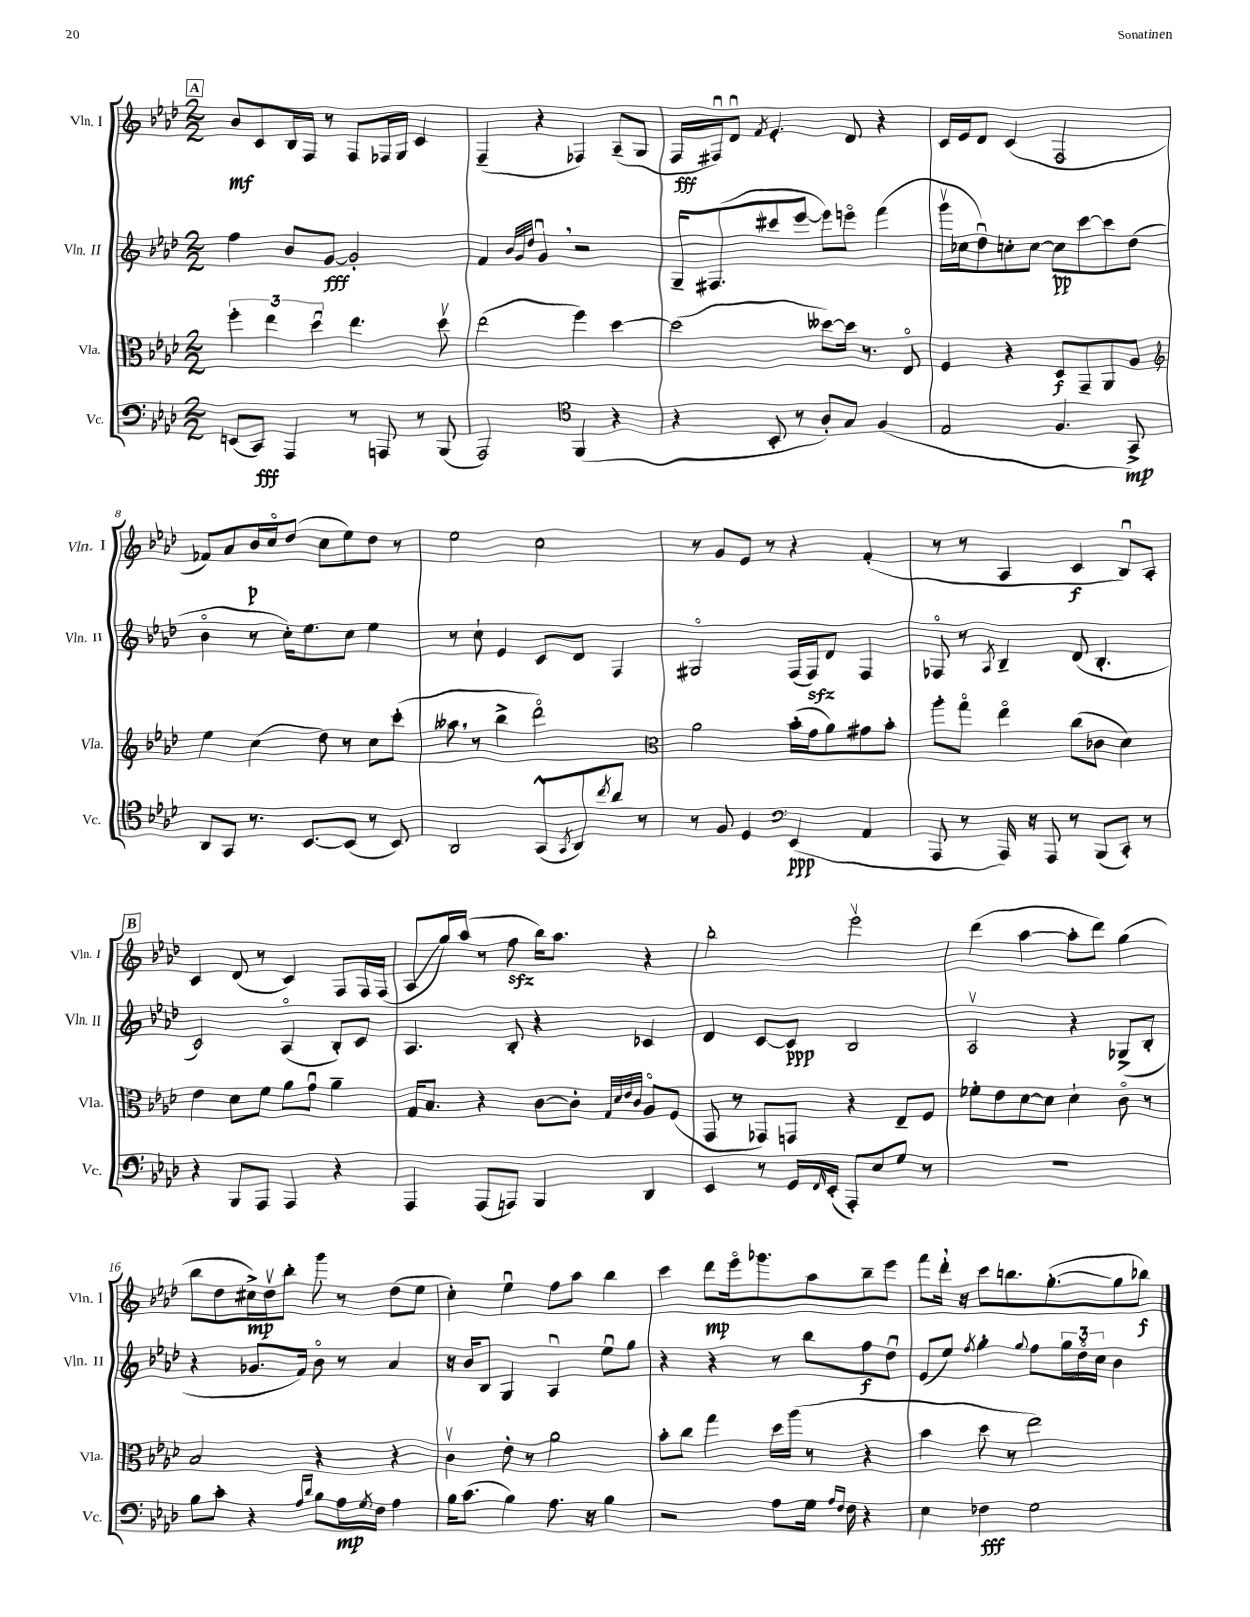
<<
\new StaffGroup <<
\new Staff = "s0" \with { instrumentName = "Vln. I" shortInstrumentName = "Vln. I" } {
    \clef treble \key aes \major \numericTimeSignature \time 2/2
    \mark \markup { \box "A" } bes'8\mf c'8 bes16 f16 r8 f8 fes16 g16 c'4 |
    f4--( r4 fes4) aes8--( g8 |
    f16\fff fis16\downbow) des'8\downbow \acciaccatura { f'8 } ees'4.-. des'8 r4 |
    c'16 ees'16 des'8 c'4( f2 |
    fes'8) aes'8 bes'16\p c''16\flageolet des''8( c''8 ees''8) des''8 r8 |
    ees''2 c''2 |
    r8 g'8 ees'8 r8 r4 f'4-.( |
    r8 r8 aes4 c'4\f bes8\downbow) aes8-. |
    \mark \markup { \box "B" } c'4 des'8( r8 c'4) f8 f16 f16( |
    aes8\glissando g''16) aes''16( r8 f''8\sfz bes''16) aes''8. r4 |
    bes''2-. ees'''2\upbow |
    des'''4( aes''4~ aes''8-. des'''8) g''4( |
    bes''8 des''8 cis''16->\mp) des''16\upbow bes''8-. g'''8 r8 des''8( ees''8 |
    c''4-.) ees''4\downbow f''8 aes''8 bes''4 |
    c'''4 des'''8\mp ees'''16\flageolet ges'''8. aes''8 bes''8-- ees'''8 |
    f'''8 des'''16-. \breathe r16 c'''8 b''8. g''8.~-.( g''8 bes''8\f) \bar "|." |
}
\new Staff = "s1" \with { instrumentName = "Vln. II" shortInstrumentName = "Vln. II" } {
    \clef treble \key aes \major \numericTimeSignature \time 2/2
    \mark \markup { \box "A" } f''4 bes'8 g'8~\fff g'2-. |
    f'4 \grace { bes'32 g'32 des''32 } g'4\downbow \breathe r2 |
    g16-- fis8.( cis'''8 ees'''8~ ees'''8) e'''8\flageolet f'''4( |
    g'''16\upbow ces''16 des''8\downbow) c''8-. c''8~ c''8\pp c'''8~ c'''8 des''8( |
    bes'4\flageolet r8 c''16-.) ees''8. c''8 ees''4 |
    r8 c''8-! ees'4 c'8 des'8 f4 |
    gis2\flageolet f16( f16\sfz) des'8 f4 |
    fes8\flageolet r8 \acciaccatura { aes8 } bes4-- des'8( bes4.-. |
    \mark \markup { \box "B" } c'2) aes4\flageolet( bes8-.) c'8 |
    aes4. bes8-. r4 ces'4 |
    des'4 c'8~ c'8\ppp bes2 |
    aes2\upbow r4 ges8->( bes8-. |
    r4 ges'8. f'16) bes'8\flageolet r8 aes'4 |
    r16 bes'16 bes8 g4 aes4\downbow ees''8\downbow g''8 |
    r4 r4 r8 bes''8 f''8\f des''8\downbow |
    ees'8( ees''8) \acciaccatura { f''8 } g''4-. \appoggiatura { g''8 } f''8 \tuplet 3/2 { g''16 des''16\flageolet c''16 } bes'4 \bar "|." |
}
\new Staff = "s2" \with { instrumentName = "Vla." shortInstrumentName = "Vla." } {
    \clef alto \key aes \major \numericTimeSignature \time 2/2
    \mark \markup { \box "A" } \tuplet 3/2 { f''4-. ees''4 des''4\downbow } ees''4. des''8\upbow |
    ees''2( f''4) des''4~ |
    des''2( deses''8~) deses''16 r8. ees8\flageolet |
    f4 r4 des8\f g,8-- aes,8 aes8 |
    \clef treble ees''4 c''4( des''8) r8 c''8 c'''8-.( |
    aeses''8 \breathe r8 bes''4-> des'''2\flageolet) |
    \clef alto aes'2 bes'16-.( g'16 aes'8) gis'8 bes'8-. |
    aes''8-. g''8\flageolet ees''4\flageolet c''8( ces'8 des'4) |
    \mark \markup { \box "B" } ees'4 des'8 f'8 aes'8 g'8\downbow aes'4-- |
    g16 bes8. r4 c'8~ c'8-. \grace { g32 des'32 ees'32 c'32 } aes8\flageolet f8( |
    g,8 r8 ges,8) g,8 r4 ees8-- f8 |
    fes'8-. ees'8 des'8~ des'8 des'4-! c'8\flageolet r8 |
    bes2 r4 r4 |
    c'4\upbow ees'8-. r8 aes'2 |
    bes'8-. c''8 g''4 des''16 aes''16( r8 r4 |
    bes'4 des''8 r8 ees''2) \bar "|." |
}
\new Staff = "s3" \with { instrumentName = "Vc." shortInstrumentName = "Vc." } {
    \clef bass \key aes \major \numericTimeSignature \time 2/2
    \mark \markup { \box "A" } e,8( c,8\fff) aes,,4 r8 a,,8 r8 bes,,8( |
    aes,,2) \clef tenor f,4( r4 |
    r4 bes,8-. r8 aes8-.) g8 f4( |
    ees2 f4. g,8->\mp) |
    aes,8 g,8 r8. bes,8.~ bes,8( r8 bes,8) |
    aes,2 g,8-^( \acciaccatura { g,8 } aes,8) \acciaccatura { c''8 } aes'8 r8 |
    r8 f8 des4 \clef bass ees,4\ppp( aes,4 |
    aes,,8 r8 aes,,16) r16 aes,,8 r8 bes,,8( c,8-.) r8 |
    \mark \markup { \box "B" } r4 bes,,8 aes,,8 aes,,4 r4 |
    aes,,4 aes,,8( a,,8) bes,,4 des,4 |
    ees,4 r8 g,16 \grace { f,16 } ees,16-.( aes,,8-.) ees8 g8 r8 |
    R1 |
    bes8 c'8-. r4 \grace { aes16 des'16 } bes8 aes16\mp \acciaccatura { g8 } f16 aes4 |
    bes16 c'8.( bes4) aes8. r16 bes4 |
    r2 aes8 g16 \grace { aes16 f16 } f16 r4 |
    ees4 fes4\fff g2 \bar "|." |
}
>>
>>
\layout { \context { \Score currentBarNumber = #4 } }
